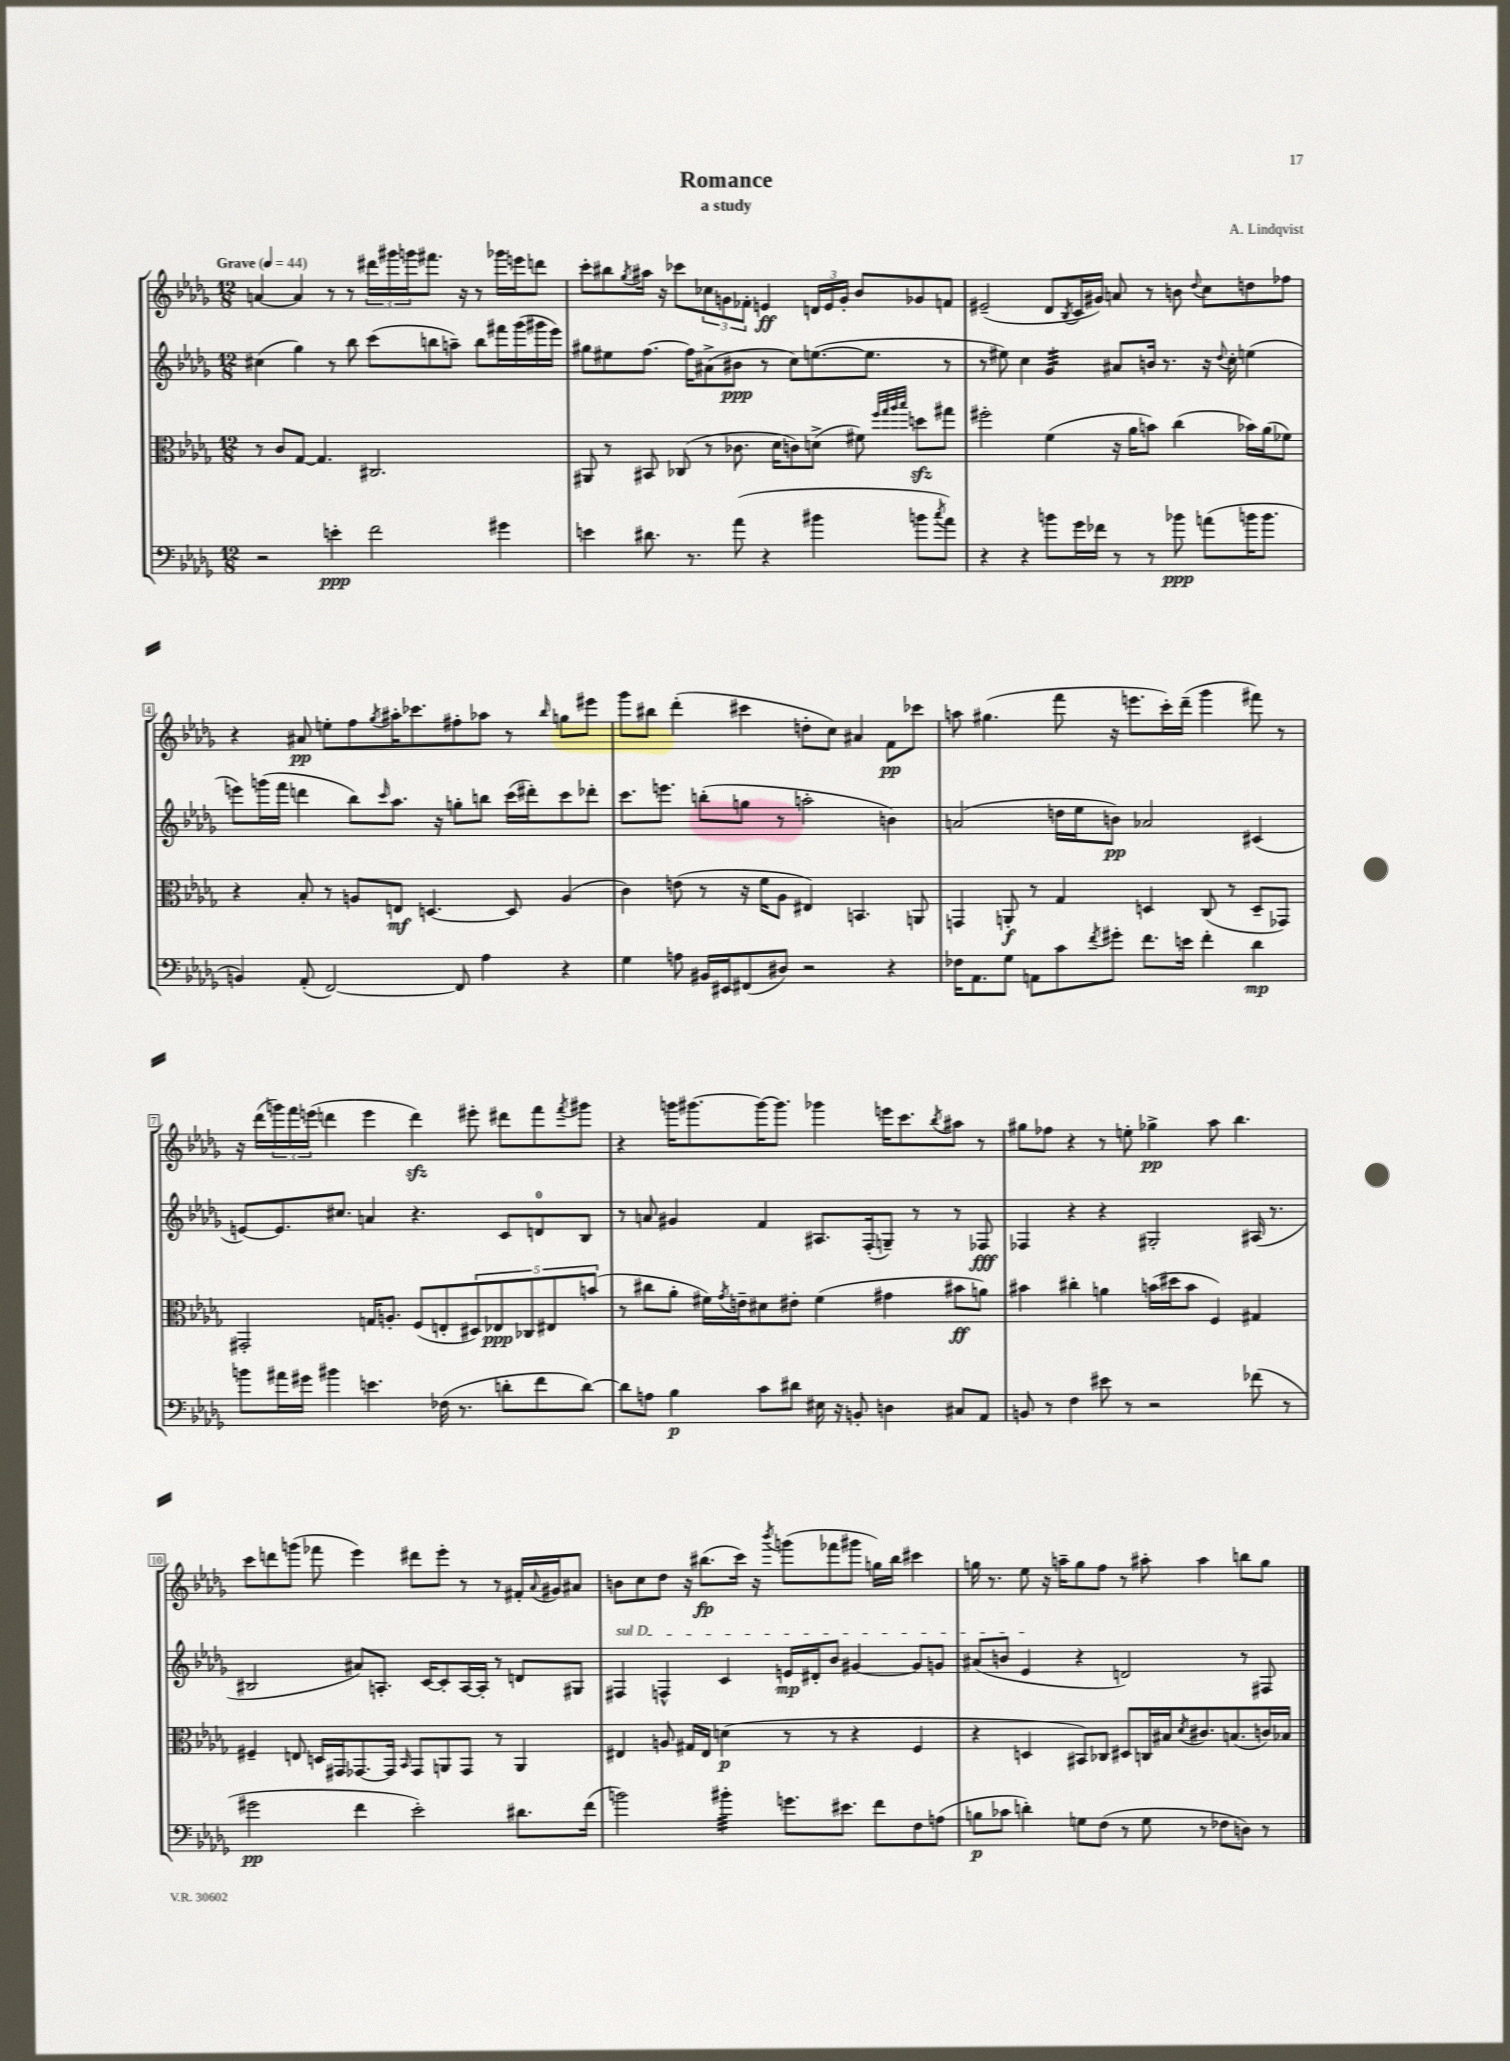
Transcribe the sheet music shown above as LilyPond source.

\header { title = "Romance" composer = "A. Lindqvist" subtitle = "a study" }
<<
\new StaffGroup <<
\new Staff = "s0" {
    \clef treble \key des \major \numericTimeSignature \time 12/8 \tempo "Grave" 4 = 44
    a'4~ a'4 r8 r8 \tuplet 3/2 { dis'''16 gis'''16 g'''16 } fis'''8. r16 r8 ges'''16 e'''16 d'''8 |
    c'''8-. bis''8 \acciaccatura { ges''8 } ais''16 r16 ces'''8 \tuplet 3/2 { ces''8 g'8 fes'8-. } e'4\ff \tuplet 3/2 { d'16 e'16 g'16-. } bes'8 ges'8 f'8 |
    eis'2--( des'8 \acciaccatura { bes8 } c'16 gis'16) a'8 r8 b'8 \appoggiatura { des''8 } c''8 d''8 fes''8 |
    r4 ais'8\pp e''8-. f''8 \acciaccatura { ges''8 } ais''16-. ces'''8. fis''8-. aes''8 r8 \grace { bes''16 } g''8 eis'''8 |
    ges'''8 bis''8 des'''4-.( cis'''4 d''8-. c''8) ais'4 f'8\pp ces'''8 |
    a''8 gis''4.( f'''8 r16 e'''8. c'''16-.) des'''16--( ges'''4 fis'''8) r8 |
    r16 des'''16( \tuplet 3/2 { g'''16) f'''16 e'''16( } d'''4 e'''4 d'''4\sfz) eis'''8-. dis'''8 f'''8 \acciaccatura { f'''8 } gis'''8 |
    r4 g'''16 gis'''8.~ gis'''16~ gis'''8. ges'''4 e'''16 c'''8. \acciaccatura { bes''8 } ais''8 r8 |
    gis''8 fes''8 r4 r8 e''8-. ges''4->\pp aes''8 bes''4. |
    c'''8 d'''8 g'''8( fes'''8 ees'''4) dis'''8 ees'''8-. r8 r8 fis'16-. \appoggiatura { aes'8 } gis'16 ais'8 |
    b'8 c''8 des''8 r16 bis''8.\fp( c'''16) r16 \acciaccatura { bes'''8 } g'''8( fes'''8 gis'''8 g''16) bis''16 cis'''4 |
    g''16 r8. ees''8 r16 a''16-- g''8 f''8 r8 ais''8-. ais''4 b''8 g''8 \bar "|." |
}
\new Staff = "s1" {
    \clef treble \key des \major \numericTimeSignature \time 12/8
    cis''4( ges''4) r8 bes''8 c'''8( b''8 a''8--) b''8 fis'''16 ges'''16( gis'''16 ees'''16) |
    gis''8 eis''8 f''8.~ f''16 ais'8->( bis'8\ppp r8 c''8) e''8.~( e''8. r8 |
    r8 eis''8) c''4 ges'4:32 ais'8 b'16 r8. r16 \appoggiatura { des''8 } c''16-. e''4( |
    e'''8) g'''16( f'''16 d'''4 bes''8) \grace { c'''16 } aes''8. r16 g''8-. b''8 c'''16( dis'''16-.) c'''8 des'''8-. |
    c'''8. e'''8. b''8-.( g''8 r8 a''2-. b'4) |
    a'2( d''16 ees''16 b'8\pp) aes'2 cis'4( |
    e'8~) e'8. cis''8. a'4 r4. c'8 d'8-0 bes8 |
    r8 a'8 gis'4 f'4 ais8. f16-.( g8--) r8 r8 fes8\fff |
    fes4 r4 r4 gis2-. ais16( r8. |
    bis2 ais'8) a8.-. c'16~ c'8-. a16~ a16-. r8 d'8 gis8 |
    \once \override TextSpanner.bound-details.left.text = \markup { \italic "sul D" } fis4\startTextSpan f4-^ c'4 e'16\mp dis'16-. bes'8 gis'4~ gis'8 g'8 |
    ais'8( b'8 ees'4\stopTextSpan r4 d'2) r8 fis8 \bar "|." |
}
\new Staff = "s2" {
    \clef alto \key des \major \numericTimeSignature \time 12/8
    r8 c'8 ges8~ ges4. cis2. |
    ais,8 r8 bis,8 ces8( r8 ces'8. des'16 c'8) d'8->( fis'8) \grace { f''32 ges''32 aes''32 bes''32 } d''8\sfz gis''8 |
    fis''2-. f'4( r16 aes'16 b'8) c''4( bes'16) aes'16( fes'8) |
    r4 bes8-. r8 a8 e8\mf d4.~ d8 a4( |
    c'4) e'8( r8 r16 f'16 aes8 eis4) b,4. a,8 |
    g,4 a,8-.\f r8 ges4 d4 c8( r8 d8-- ges,8) |
    gis,2-. g16 a8.-. f8( e8-. \tuplet 5/4 { dis8) ees8\ppp ces8 eis8 b'8( } |
    r8 cis''8 aes'8-. fis'16) \acciaccatura { ges'8 } e'16-- dis'8 eis'8-. fis'4( gis'4 bis'8\ff a'8) |
    bis'4 cis''4-. a'4 b'16( dis''16 b'8 f4) gis4 |
    fis4-- e8 d16 gis,16 ges,8.~ ges,16 \grace { bes,16 } ges,8 a,8 ges,8 r8 a,4 |
    eis4 a8 gis16 eis16 d'4\p( r8 r8 r4 f4 |
    r4 d4 bis,8) ces8 dis8 c16 bis16 \acciaccatura { des'8 } cis'8. b8.( c'16) bes16 \bar "|." |
}
\new Staff = "s3" {
    \clef bass \key des \major \numericTimeSignature \time 12/8
    r2 e'4-.\ppp f'2 gis'4 |
    e'4 dis'8. r8. aes'8( r4 bis'4 b'8 \acciaccatura { c''8 } aes'8) |
    r4 r4 b'8 ges'16 fes'16 r8 r8 bes'8\ppp a'8( b'16 b'8. |
    b,4) aes,8-.( f,2~) f,8 aes4 r4 |
    ges4 a8 bis,16 eis,16 fis,8( dis8) r2 r4 |
    fes16 aes,8. ges8 a,8 c'8 \acciaccatura { f'8 } gis'8-. f'8. e'16 f'4-. des'4\mp |
    b'8 ais'16 gis'16 bis'4 e'4. fes16( r8. d'8-. f'8 d'8~) |
    d'8 a8 bes4\p c'8 dis'8 eis16 r16 b,8-. d4 cis8 aes,8 |
    b,8 r8 f4 eis'8 r8 r2 fes'8( r8 |
    gis'2\pp f'4 ees'2-.) dis'8. f'16( |
    b'2) bis'4:32-. g'8. eis'8. f'8 f8 a8( |
    b8\p ces'8 d'4-.) g8 f8( r8 g8 r8 fes8 d8) r8 \bar "|." |
}
>>
>>
\layout { \context { \Score \override BarNumber.stencil = #(make-stencil-boxer 0.1 0.3 ly:text-interface::print) } }
